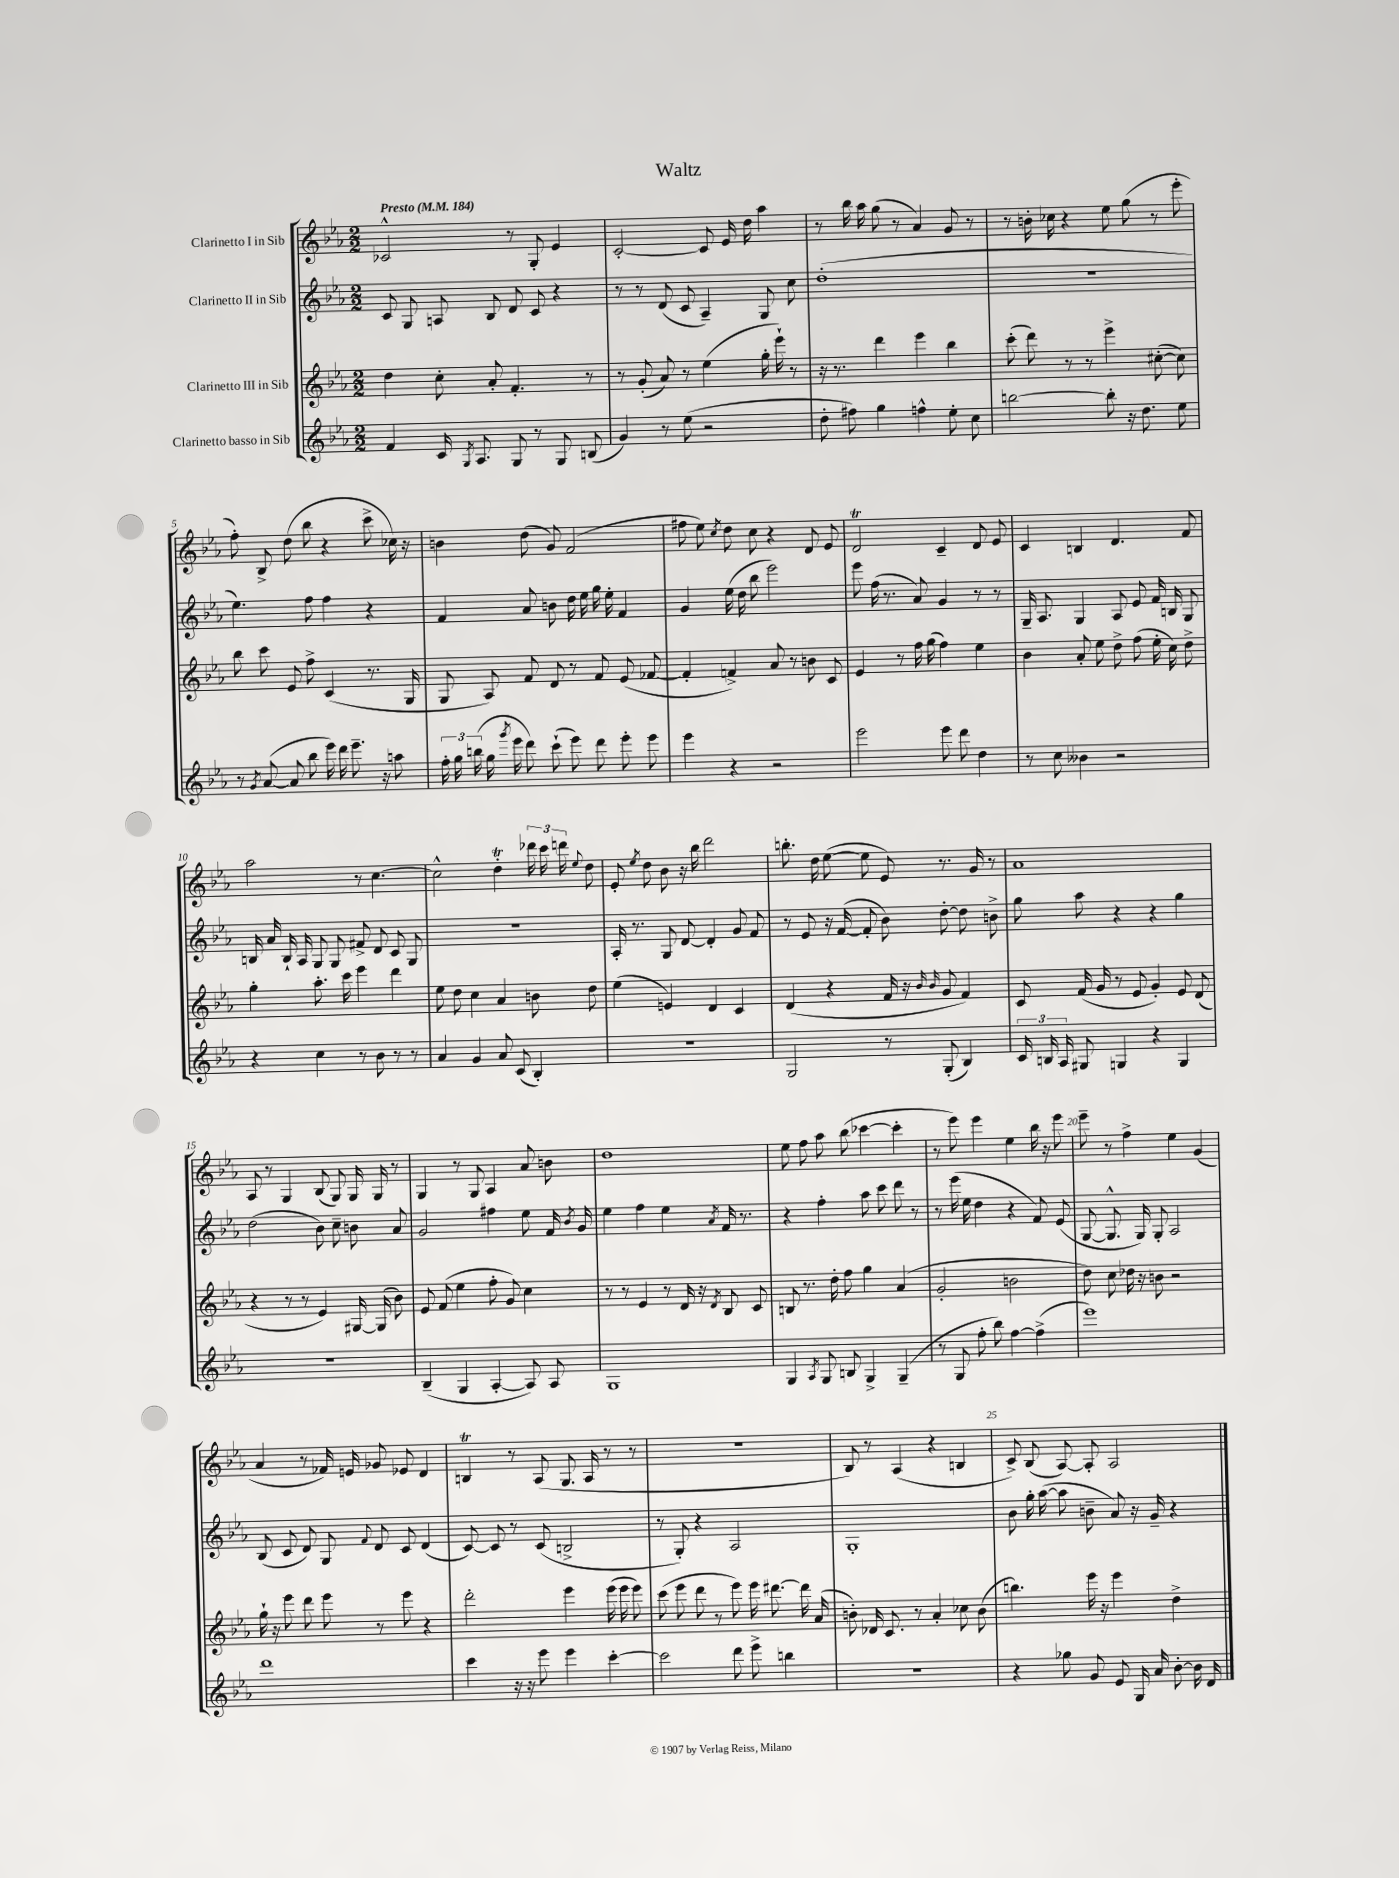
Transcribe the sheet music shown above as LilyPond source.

\header { title = "Waltz" }
<<
\new StaffGroup <<
\new Staff = "s0" \with { instrumentName = "Clarinetto I in Sib" } {
    \clef treble \key ees \major \numericTimeSignature \time 2/2 \tempo "Presto" 4 = 184
    \autoBeamOff ces'2-^ r8 g8-. ees'4 |
    c'2~-. c'8 ees'16 d''16 aes''4 |
    r8 bes''16 aes''16 g''8( r8 aes'4) g'8 r8 |
    r8 b'16-. ces''16 r4 ees''8 g''8( r8 ees'''8-. |
    f''8-.) bes8-> d''8( bes''8 r4 c'''8-> ces''16) r16 |
    b'4 d''8( g'8) f'2( |
    fis''8 ees''8) \acciaccatura { c''8 } d''8 c''8 r4 d'8 ees'8 |
    d'2\trill c'4-- d'8 ees'8 |
    c'4 b4 d'4. f'8 |
    aes''2 r8 c''4.~ |
    c''2-^ d''4-.\trill \tuplet 3/2 { des'''16 c'''16 d'''16 } \appoggiatura { ees''8 } d''8 |
    ees'8-. \acciaccatura { ees''8 } d''8 bes'8 r16 bes''16 d'''2 |
    b''8.-. d''16 ees''8~( ees''8 ees'8) r8. g'16 r8 |
    aes'1 |
    aes8 r8 g4 bes8( g8) g16 g16 r8 |
    g4 r8 g8 aes4 aes'8 b'8 |
    d''1 |
    ees''8 f''8 aes''8 bes''8( ces'''4~ ces'''4-. |
    r8 ees'''8) ees'''4 ees''4 bes''16 r16 ees'''8 |
    ees'''8-- r8 f''4-> ees''4 g'4( |
    aes'4 r8 fes'16) e'16 ges'8 ees'8 d'4 |
    b4\trill r8 aes8( g8. aes16 r8 r8 |
    r1 |
    bes8) r8 aes4( r4 b4 |
    c'8->) bes8( aes8~) aes8-. aes2 \bar "|." |
}
\new Staff = "s1" \with { instrumentName = "Clarinetto II in Sib" } {
    \clef treble \key ees \major \numericTimeSignature \time 2/2
    \autoBeamOff c'8 g8 a8 bes8 d'8 c'8 r4 |
    r8 r8 d'8( c'8 aes4--) g8 c''8 |
    d''1-.( |
    R1 |
    ees''4.) f''8 f''4 r4 |
    f'4 aes'8 b'8 d''16 ees''16 g''16 ees''16-. f'4 |
    g'4 ees''16( d''16 bes''8 ees'''2) |
    ees'''8 f''16( r8. aes'8) g'4 r8 r8 |
    g16-- aes8. g4 aes8 ees'8 f'16 b16 g8 |
    b16 aes'16 b16-! aes16 g8 g8 fis'8-> d'8 c'8 g8 |
    r1 |
    aes16-. r8. g8 d'8~ d'4-. g'8 f'8 |
    r8 ees'8 r16 f'16~( f'8-. bes'8) d''8~-. d''8 b'8-> |
    g''8 aes''8 r4 r4 g''4 |
    d''2( bes'8) c''8-- b'8 aes'8 |
    g'2 fis''4 ees''8 f'16 \acciaccatura { bes'8 } g'16 |
    ees''4 f''4 ees''4 \acciaccatura { aes'8 } f'16 r8. |
    r4 f''4-. aes''8 c'''8 d'''8 r8 |
    r8 ees'''16( ees''16 d''4 r4 f'8) ees'8( |
    g8~ g8.-^ g16) g8-. aes2 |
    bes8( c'8 d'8) g8 \appoggiatura { f'8 } d'8 c'8 d'4( |
    c'8~) c'8 r8 c'8( b2-> |
    r8 g8-.) r4 aes2 |
    g1-. |
    bes'8 g''16-. aes''16~( aes''8 b'8-- aes'8) r16 g'16-- r4 \bar "|." |
}
\new Staff = "s2" \with { instrumentName = "Clarinetto III in Sib" } {
    \clef treble \key ees \major \numericTimeSignature \time 2/2
    \autoBeamOff d''4 c''8-. aes'8-. f'4.-. r8 |
    r8 g'8-.( aes'8) r8 ees''4( g''16-. ees'''16-!) r8 |
    r16 r8. d'''4 ees'''4 bes''4 |
    c'''8-.( d'''8) r8 r8 ees'''4-> cis''8~-.( cis''8) |
    bes''8 c'''8 ees'8 f''8-> c'4( r8. g16 |
    g8 aes8) f'8 d'8 r8 f'8 ees'8( fes'8~ |
    fes'4-. f'4->) aes'8 r8 b'8 c'8 |
    ees'4 r8 f''16 g''16( f''4) ees''4 |
    bes'4 aes'8-. ees''8 d''8-> f''8( ees''16-. c''16) d''8-> |
    g''4-. aes''8.-. c'''16 ees'''4 d'''4 |
    ees''8 d''8 c''4 aes'4 b'8 d''8 |
    ees''4( e'4) d'4 c'4 |
    d'4( r4 f'16 r16 \grace { bes'16 bes'16 } g'8 f'4) |
    c'8 f'16( g'16 r8 ees'8 g'4-.) ees'8 d'8( |
    r4 r8 r8 ees'4) gis16~ gis16( bes'8) |
    ees'8 f'8( ees''4 f''8-. g'8) c''4 |
    r8 r8 ees'4 r8 d'16 r16 \acciaccatura { d'8 } bes8 c'8 |
    b8 r8. d''16-. f''8 g''4 aes'4( |
    g'2-. b'2 |
    d''8) c''8 des''16 r16 b'8 r2 |
    g''16-! r16 ees'''8 d'''8 ees'''8 r8 ees'''8 r4 |
    d'''2-. ees'''4 ees'''16( ees'''16 ees'''8) |
    c'''8( ees'''8 d'''8 r8 ees'''8) ees'''16 dis'''8.~ dis'''16 aes'16( |
    b'8-.) des'16 c'8. r8 aes'4-. ces''8 b'8( |
    b''4.) ees'''16 r16 ees'''4 d''4-> \bar "|." |
}
\new Staff = "s3" \with { instrumentName = "Clarinetto basso in Sib" } {
    \clef treble \key ees \major \numericTimeSignature \time 2/2
    \autoBeamOff f'4 c'16 \acciaccatura { g8 } aes8. g8 r8 g8 b8( |
    g'4) r8 ees''8( r2 |
    d''8-. fis''8) g''4 f''4-^ ees''8-. c''8 |
    b''2~ b''8-. r16 d''8. ees''8 |
    r8 \acciaccatura { g'8 } aes'8~( aes'8 bes''8 ees'''16) d'''16 ees'''8.-- r16 a''8 |
    \tuplet 3/2 { f''16-. g''16 b''16( } g''16 \acciaccatura { g'''8 } ees'''16 d'''8) c'''8-!( ees'''8) d'''8 ees'''8-. ees'''8 |
    ees'''4 r4 r2 |
    ees'''2 ees'''8 d'''8 d''4 |
    r8 c''8 beses'4 r2 |
    r4 c''4 r8 bes'8 r8 r8 |
    aes'4 g'4 aes'8 c'8( bes4-.) |
    r1 |
    g2 r8 g8-.( bes4) |
    \tuplet 3/2 { c'16 b16 aes16 } gis8 g4 r4 g4 |
    R1 |
    bes4--( g4 aes4~-. aes8) aes8 |
    g1 |
    g4 \acciaccatura { aes8 } g8 b8 g4-> g4--( |
    r8 g8 f''8-. bes''8) f''4~ f''4->( |
    ees'''1) |
    d'''1 |
    c'''4 r16 r16 ees'''8 ees'''4 c'''4~-. |
    c'''2 d'''8 ees'''8-> b''4 |
    R1 |
    r4 ges''8 g'8 ees'8 g16 aes'16 bes'8~-. bes'16 d'16 \bar "|." |
}
>>
>>
\layout { \context { \Score \override BarNumber.break-visibility = ##(#f #t #t) barNumberVisibility = #(every-nth-bar-number-visible 5) } }
